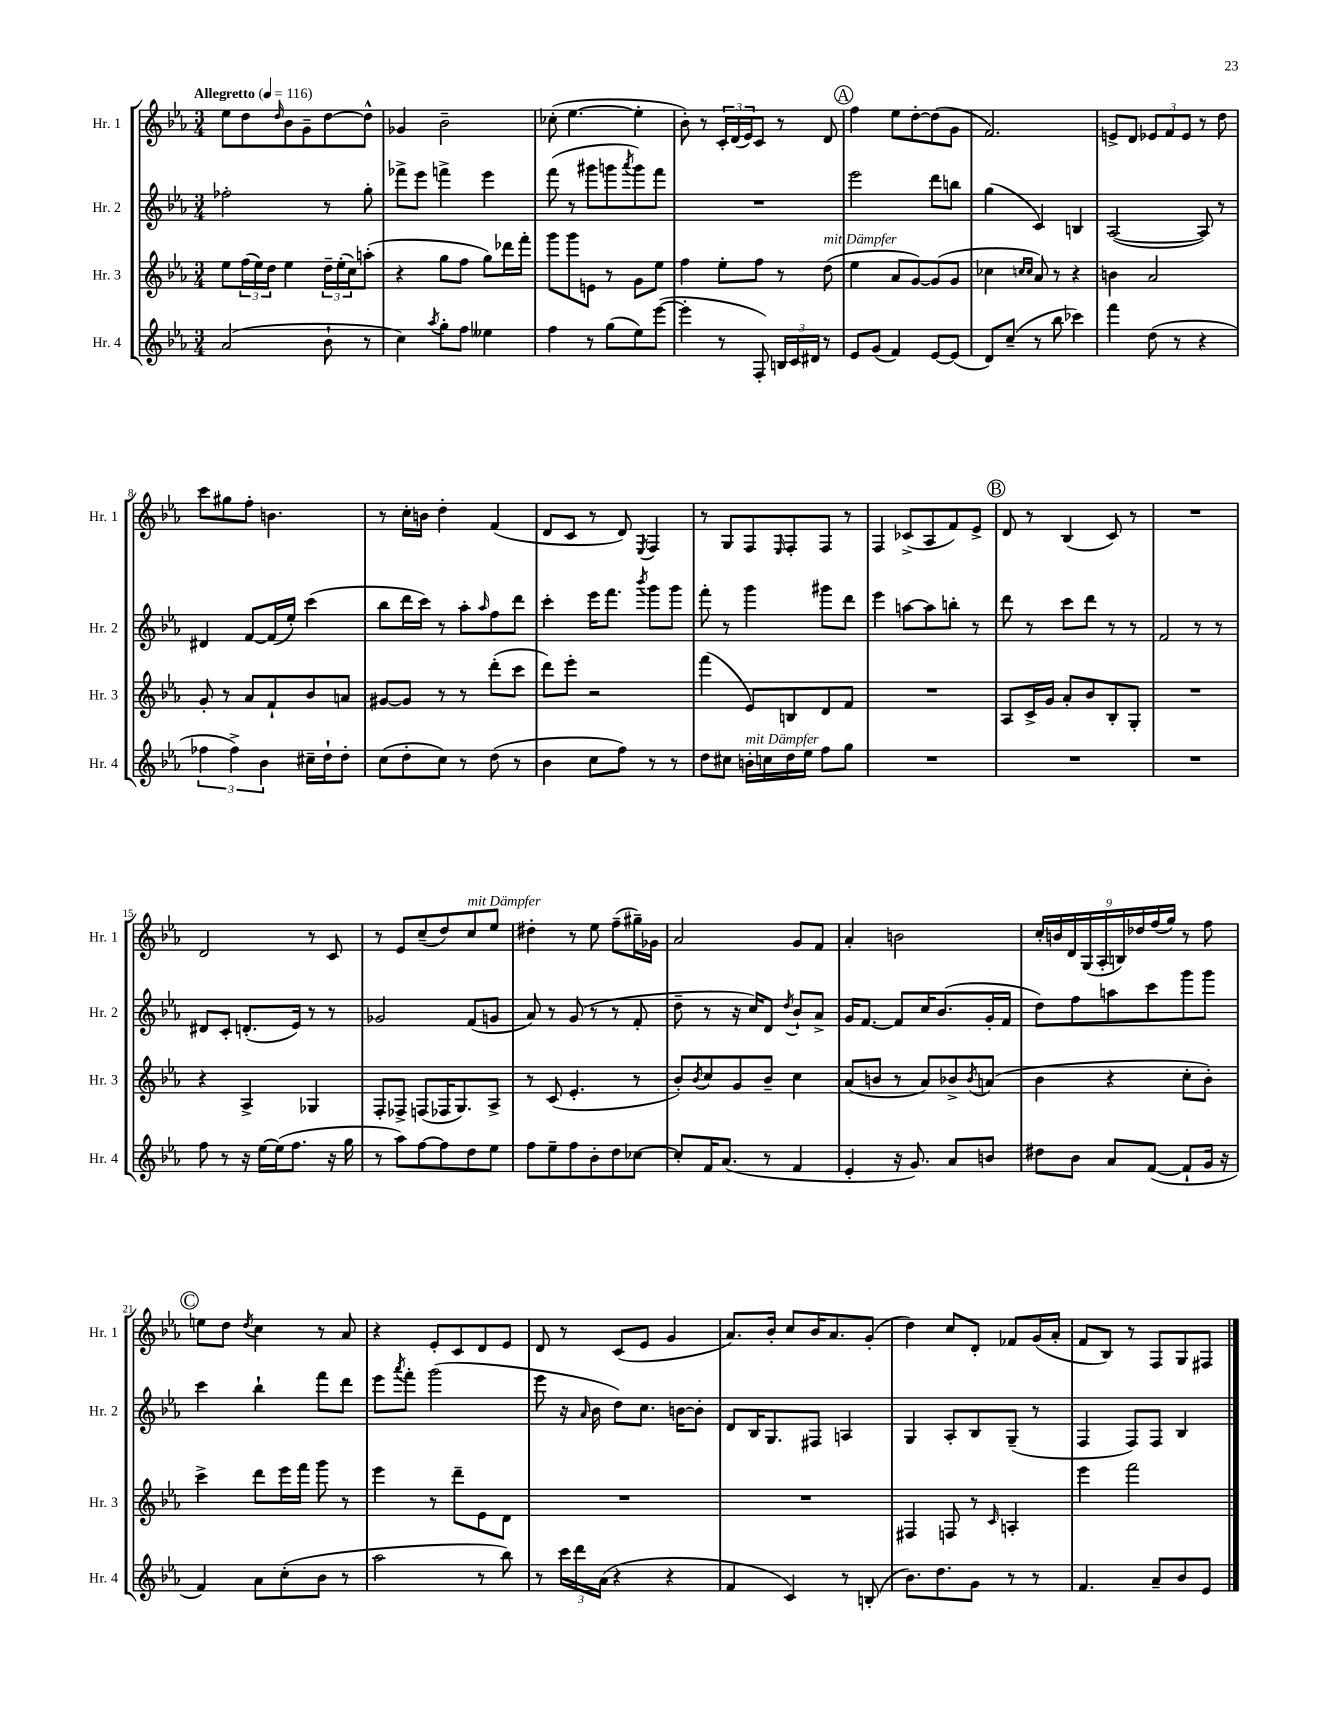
<<
\new StaffGroup <<
\new Staff = "s0" \with { instrumentName = "Hr. 1" shortInstrumentName = "Hr. 1" } {
    \clef treble \key ees \major \numericTimeSignature \time 3/4 \tempo "Allegretto" 4 = 116
    ees''8 d''8 \grace { d''16 } bes'8 g'8-- d''8~ d''8-^ |
    ges'4 bes'2-- |
    ces''8-.( ees''4.~ ees''4-. |
    bes'8-.) r8 \tuplet 3/2 { c'16-. d'16( ees'16) } c'8 r8 d'8 |
    \mark \markup { \circle "A" } f''4 ees''8 d''8~-. d''8( g'8 |
    f'2.) |
    e'8-> d'8 \tuplet 3/2 { ees'8 f'8 ees'8 } r8 d''8 |
    c'''8 gis''8 f''8-. b'4. |
    r8 c''16-. b'16 d''4-. f'4( |
    d'8 c'8 r8 d'8) \acciaccatura { ees8 } f4 |
    r8 g8 f8 \grace { ees16 } f8-. f8 r8 |
    f4 ces'8->( aes8 f'8) ees'8-> |
    \mark \markup { \circle "B" } d'8 r8 bes4( c'8) r8 |
    R2. |
    d'2 r8 c'8 |
    r8 ees'8 c''8--( d''8) c''8^\markup { \italic "mit Dämpfer" } ees''8 |
    dis''4-. r8 ees''8 f''8--( gis''16--) ges'16 |
    aes'2 g'8 f'8 |
    aes'4-. b'2 |
    \tuplet 9/8 { c''16-. b'16 d'16 g16( aes16-. b16) des''16 f''16( g''16) } r8 f''8 |
    \mark \markup { \circle "C" } e''8 d''8 \acciaccatura { d''8 } c''4 r8 aes'8 |
    r4 ees'8-. c'8 d'8 ees'8 |
    d'8 r8 c'8( ees'8 g'4 |
    aes'8.) bes'16-. c''8 bes'16 aes'8. g'8-.( |
    d''4) c''8 d'8-. fes'8 g'16( aes'16-. |
    f'8 bes8) r8 f8 g8 fis8 \bar "|." |
}
\new Staff = "s1" \with { instrumentName = "Hr. 2" shortInstrumentName = "Hr. 2" } {
    \clef treble \key ees \major \numericTimeSignature \time 3/4
    fes''2-. r8 g''8-. |
    fes'''8-> ees'''8 f'''4-> ees'''4 |
    f'''8( r8 gis'''8 g'''8 \acciaccatura { aes'''8 } g'''8) f'''8 |
    R2. |
    \mark \markup { \circle "A" } ees'''2 d'''8 b''8 |
    g''4( c'4) b4 |
    aes2~( aes8) r8 |
    dis'4 f'8~ f'16( ees''16-.) c'''4( |
    bes''8 d'''16 c'''16) r8 aes''8-. \grace { aes''16 } f''8 d'''8 |
    c'''4-. ees'''16 f'''8. \acciaccatura { bes'''8 } g'''8 g'''8 |
    f'''8-. r8 g'''4 gis'''8 d'''8 |
    ees'''4 a''8~ a''8 b''8-. r8 |
    \mark \markup { \circle "B" } d'''8 r8 c'''8 d'''8 r8 r8 |
    f'2 r8 r8 |
    dis'8 c'8-. d'8.-.( ees'16) r8 r8 |
    ges'2 f'8( g'8 |
    aes'8) r8 g'8( r8 r8 f'8-. |
    d''8-- r8 r16 c''16) d'8 \acciaccatura { d''8 } bes'8-! aes'8-> |
    g'16 f'8.~ f'8 c''16 bes'8.( g'16-. f'16 |
    d''8) f''8 a''8 c'''8 g'''8 g'''8 |
    \mark \markup { \circle "C" } c'''4 bes''4-! f'''8 d'''8 |
    ees'''8 \acciaccatura { aes'''8 } f'''8-. g'''2( |
    ees'''8 r16 \grace { aes'16 } bes'16 d''8) c''8. b'16~ b'8-. |
    d'8 bes16 g8. fis8 a4 |
    g4 aes8-. bes8 g8--( r8 |
    f4 f8) f8 bes4 \bar "|." |
}
\new Staff = "s2" \with { instrumentName = "Hr. 3" shortInstrumentName = "Hr. 3" } {
    \clef treble \key ees \major \numericTimeSignature \time 3/4
    ees''8 \tuplet 3/2 { f''16( ees''16) d''16 } ees''4 \tuplet 3/2 { d''16-- ees''16-.( c''16) } a''8-.( |
    r4 g''8 f''8 g''8) des'''16 f'''16-. |
    g'''8 g'''8 e'8 r8 g'8 ees''8 |
    f''4 ees''8-. f''8 r8 d''8^\markup { \italic "mit Dämpfer" }( |
    \mark \markup { \circle "A" } ees''4 aes'8 g'8~) g'8( g'8 |
    ces''4 \grace { c''16 c''16 } aes'8) r8 r4 |
    b'4 aes'2 |
    g'8-. r8 aes'8 f'8-! bes'8 a'8 |
    gis'8~ gis'8 r8 r8 d'''8-.( c'''8 |
    d'''8) ees'''8-. r2 |
    f'''4( ees'8) b8 d'8 f'8 |
    R2. |
    \mark \markup { \circle "B" } aes8 c'16-> g'16 aes'8-. bes'8 bes8-. g8-. |
    R2. |
    r4 aes4-> ges4 |
    f8-. fes8-> f8( fes16 g8.) aes8-> |
    r8 c'8( ees'4.-. r8 |
    bes'8-.) \acciaccatura { bes'8 } c''8 g'8 bes'8-- c''4 |
    aes'8( b'8 r8 aes'8) bes'8-> \acciaccatura { bes'8 } a'8( |
    bes'4 r4 c''8-. bes'8-.) |
    \mark \markup { \circle "C" } c'''4-> d'''8 ees'''16 f'''16 g'''8 r8 |
    ees'''4 r8 d'''8-- ees'8 d'8 |
    R2. |
    R2. |
    fis4 f8 r8 \grace { c'16 } a4-. |
    ees'''4 f'''2 \bar "|." |
}
\new Staff = "s3" \with { instrumentName = "Hr. 4" shortInstrumentName = "Hr. 4" } {
    \clef treble \key ees \major \numericTimeSignature \time 3/4
    aes'2( bes'8-! r8 |
    c''4) \acciaccatura { aes''8 } g''8-. f''8 eeses''4 |
    f''4 r8 g''8( ees''8) ees'''8~( |
    ees'''4-. r8 f8-.) \tuplet 3/2 { b16 c'16 dis'16 } r8 |
    \mark \markup { \circle "A" } ees'8 g'8( f'4) ees'8~ ees'8( |
    d'8) c''8--( r8 bes''8 ces'''4) |
    f'''4 d''8( r8 r4 |
    \tuplet 3/2 { fes''4 fes''4->) bes'4 } cis''16-- d''16-! d''8-. |
    c''8( d''8-. c''8) r8 d''8( r8 |
    bes'4 c''8 f''8) r8 r8 |
    d''8 cis''8 b'16-.^\markup { \italic "mit Dämpfer" } c''16 d''16 ees''16 f''8 g''8 |
    R2. |
    \mark \markup { \circle "B" } R2. |
    R2. |
    f''8 r8 r16 ees''16~ ees''16( f''8. r16 g''16 |
    r8 aes''8) f''8~ f''8 d''8 ees''8 |
    f''8 ees''8-- f''8 bes'8-. d''8 ces''8~ |
    ces''8-. f'16 aes'8.( r8 f'4 |
    ees'4-. r16 g'8.) aes'8 b'8 |
    dis''8 bes'8 aes'8 f'8~( f'8-! g'16 r16 |
    \mark \markup { \circle "C" } f'4) aes'8 c''8-.( bes'8 r8 |
    aes''2 r8 bes''8) |
    r8 \tuplet 3/2 { c'''16 d'''16 aes'16( } r4 r4 |
    f'4 c'4) r8 b8-.( |
    bes'8.) d''8. g'8 r8 r8 |
    f'4. aes'8-- bes'8 ees'8 \bar "|." |
}
>>
>>
